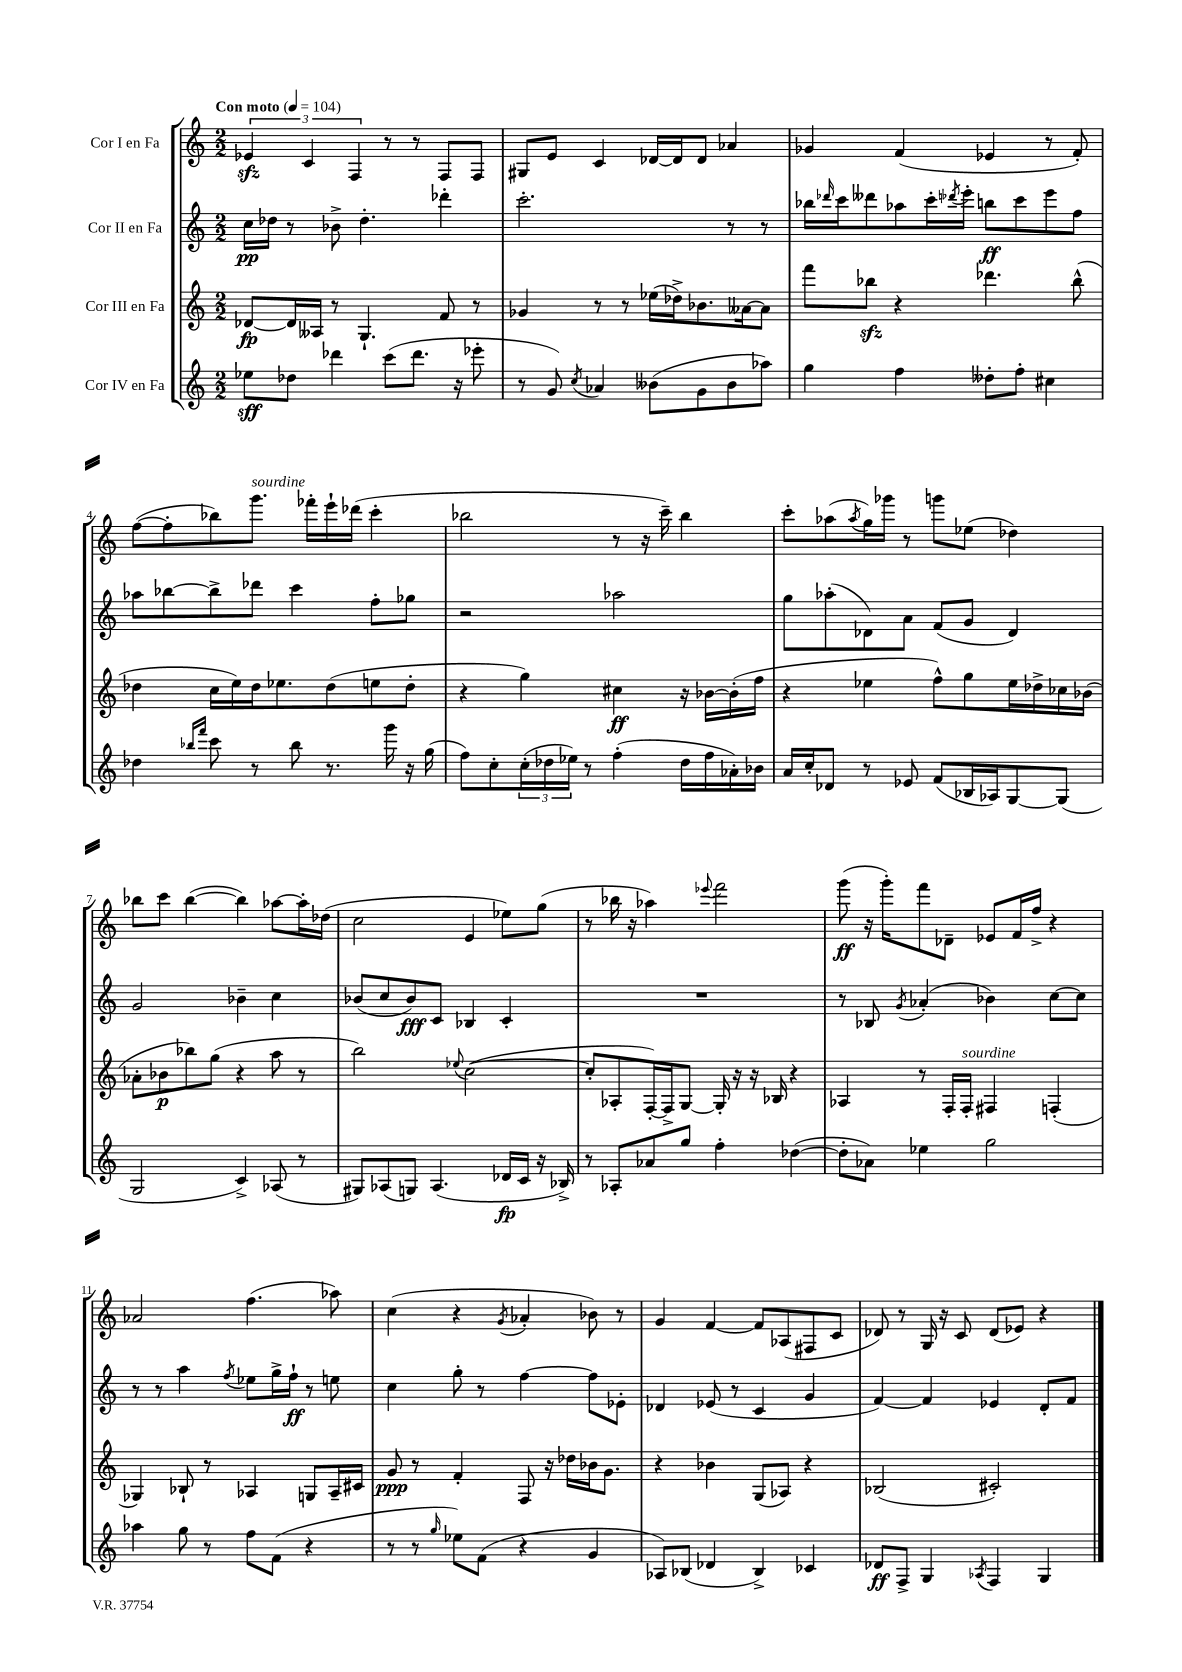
<<
\new StaffGroup <<
\new Staff = "s0" \with { instrumentName = "Cor I en Fa" } {
    \clef treble \key c \major \numericTimeSignature \time 2/2 \tempo "Con moto" 4 = 104
    \tuplet 3/2 { ees'4\sfz c'4 f4 } r8 r8 f8 f8 |
    gis8 e'8 c'4 des'16~ des'16 des'8 aes'4 |
    ges'4 f'4( ees'4 r8 f'8-.) |
    f''8~( f''8-. bes''8) g'''8.^\markup { \italic "sourdine" } fes'''16-. e'''16-! des'''16( c'''4-. |
    bes''2 r8 r16 c'''16--) bes''4 |
    c'''8-. aes''8( \acciaccatura { aes''8 } g''16) ges'''16 r8 g'''8 ees''8( des''4) |
    bes''8 c'''8 bes''4~( bes''4) aes''8~ aes''16-. des''16( |
    c''2 e'4 ees''8) g''8( |
    r8 bes''16 r16 aes''4) \appoggiatura { ees'''8 } f'''2 |
    g'''8\ff( r16 g'''16-.) f'''8 des'8-- ees'8 f'16 f''16-> r4 |
    aes'2 f''4.( aes''8) |
    c''4( r4 \acciaccatura { g'8 } aes'4-. bes'8) r8 |
    g'4 f'4~ f'8 aes8( fis8 c'8 |
    des'8) r8 g16 r16 c'8 des'8( ees'8) r4 \bar "|." |
}
\new Staff = "s1" \with { instrumentName = "Cor II en Fa" } {
    \clef treble \key c \major \numericTimeSignature \time 2/2
    c''16\pp des''16 r8 bes'8-> des''4.-. des'''4-. |
    c'''2.-. r8 r8 |
    bes''16 \grace { des'''16 } c'''16 deses'''8 aes''8 c'''16-. \acciaccatura { des'''8 } e'''16-. b''8\ff c'''8 e'''8 f''8 |
    aes''8 bes''8~ bes''8-> des'''8 c'''4 f''8-. ges''8 |
    r2 aes''2 |
    g''8 aes''8-.( des'8) a'8 f'8( g'8 des'4) |
    g'2 bes'4-- c''4 |
    bes'8( c''8 bes'8\fff) c'8 bes4 c'4-. |
    R1 |
    r8 bes8 \acciaccatura { g'8 } aes'4-.( bes'4) c''8~ c''8 |
    r8 r8 a''4 \acciaccatura { f''8 } ees''8 g''16-> f''16-!\ff r8 e''8 |
    c''4 g''8-. r8 f''4~ f''8 ees'8-. |
    des'4 ees'8( r8 c'4 g'4 |
    f'4~) f'4 ees'4 d'8-. f'8 \bar "|." |
}
\new Staff = "s2" \with { instrumentName = "Cor III en Fa" } {
    \clef treble \key c \major \numericTimeSignature \time 2/2
    des'8~\fp des'16 aeses16 r8 g4.-! f'8 r8 |
    ges'4 r8 r8 ees''16( des''16->) bes'8. aeses'16~ aeses'8 |
    f'''8 bes''8\sfz r4 des'''4. bes''8-^( |
    des''4 c''16 e''16) des''16 ees''8. des''8( e''8 des''8-. |
    r4 g''4) cis''4\ff r16 bes'16~ bes'16-.( f''16 |
    r4 ees''4 f''8-^) g''8 ees''16 des''16-> ces''16 bes'16( |
    aes'8-. bes'8\p bes''8) g''8( r4 a''8 r8 |
    b''2) \appoggiatura { ees''8 } c''2~( |
    c''8-. aes8-. f16~-.) f16-> g8~ g16-. r16 r16 bes16 r4 |
    aes4 r8 f16-. f16-.^\markup { \italic "sourdine" } fis4 f4-.( |
    ges4) bes8-! r8 aes4 g8 aes16-- cis'16 |
    g'8\ppp r8 f'4-. f8 r16 des''16 bes'16 g'8. |
    r4 bes'4 g8( aes8) r4 |
    bes2( cis'2-.) \bar "|." |
}
\new Staff = "s3" \with { instrumentName = "Cor IV en Fa" } {
    \clef treble \key c \major \numericTimeSignature \time 2/2
    ees''8\sff des''8 des'''4 c'''8( des'''8. r16 ees'''8-. |
    r8 g'8) \acciaccatura { c''8 } aes'4 beses'8( g'8 beses'8 aes''8) |
    g''4 f''4 deses''8-. f''8-. cis''4 |
    des''4 \grace { bes''16 f'''16 } c'''8 r8 bes''8 r8. g'''16 r16 g''16( |
    f''8) c''8-. \tuplet 3/2 { c''16-.( des''16 ees''16) } r8 f''4-.( des''16 f''16 aes'16-.) bes'16 |
    a'16 c''16-. des'8 r8 ees'8 f'8( bes16 aes16) g8~ g8( |
    g2 c'4->) aes8( r8 |
    gis8) aes8( g8) aes4.( des'16\fp c'16 r16 bes16->) |
    r8 aes8-. aes'8 g''8 f''4-. des''4~( |
    des''8-. aes'8) ees''4 g''2 |
    aes''4 g''8 r8 f''8 f'8( r4 |
    r8 r8 \grace { g''16 } ees''8) f'8( r4 g'4 |
    aes8) bes8( des'4 bes4->) ces'4 |
    des'8\ff f8-> g4 \acciaccatura { aes8 } f4 g4 \bar "|." |
}
>>
>>
